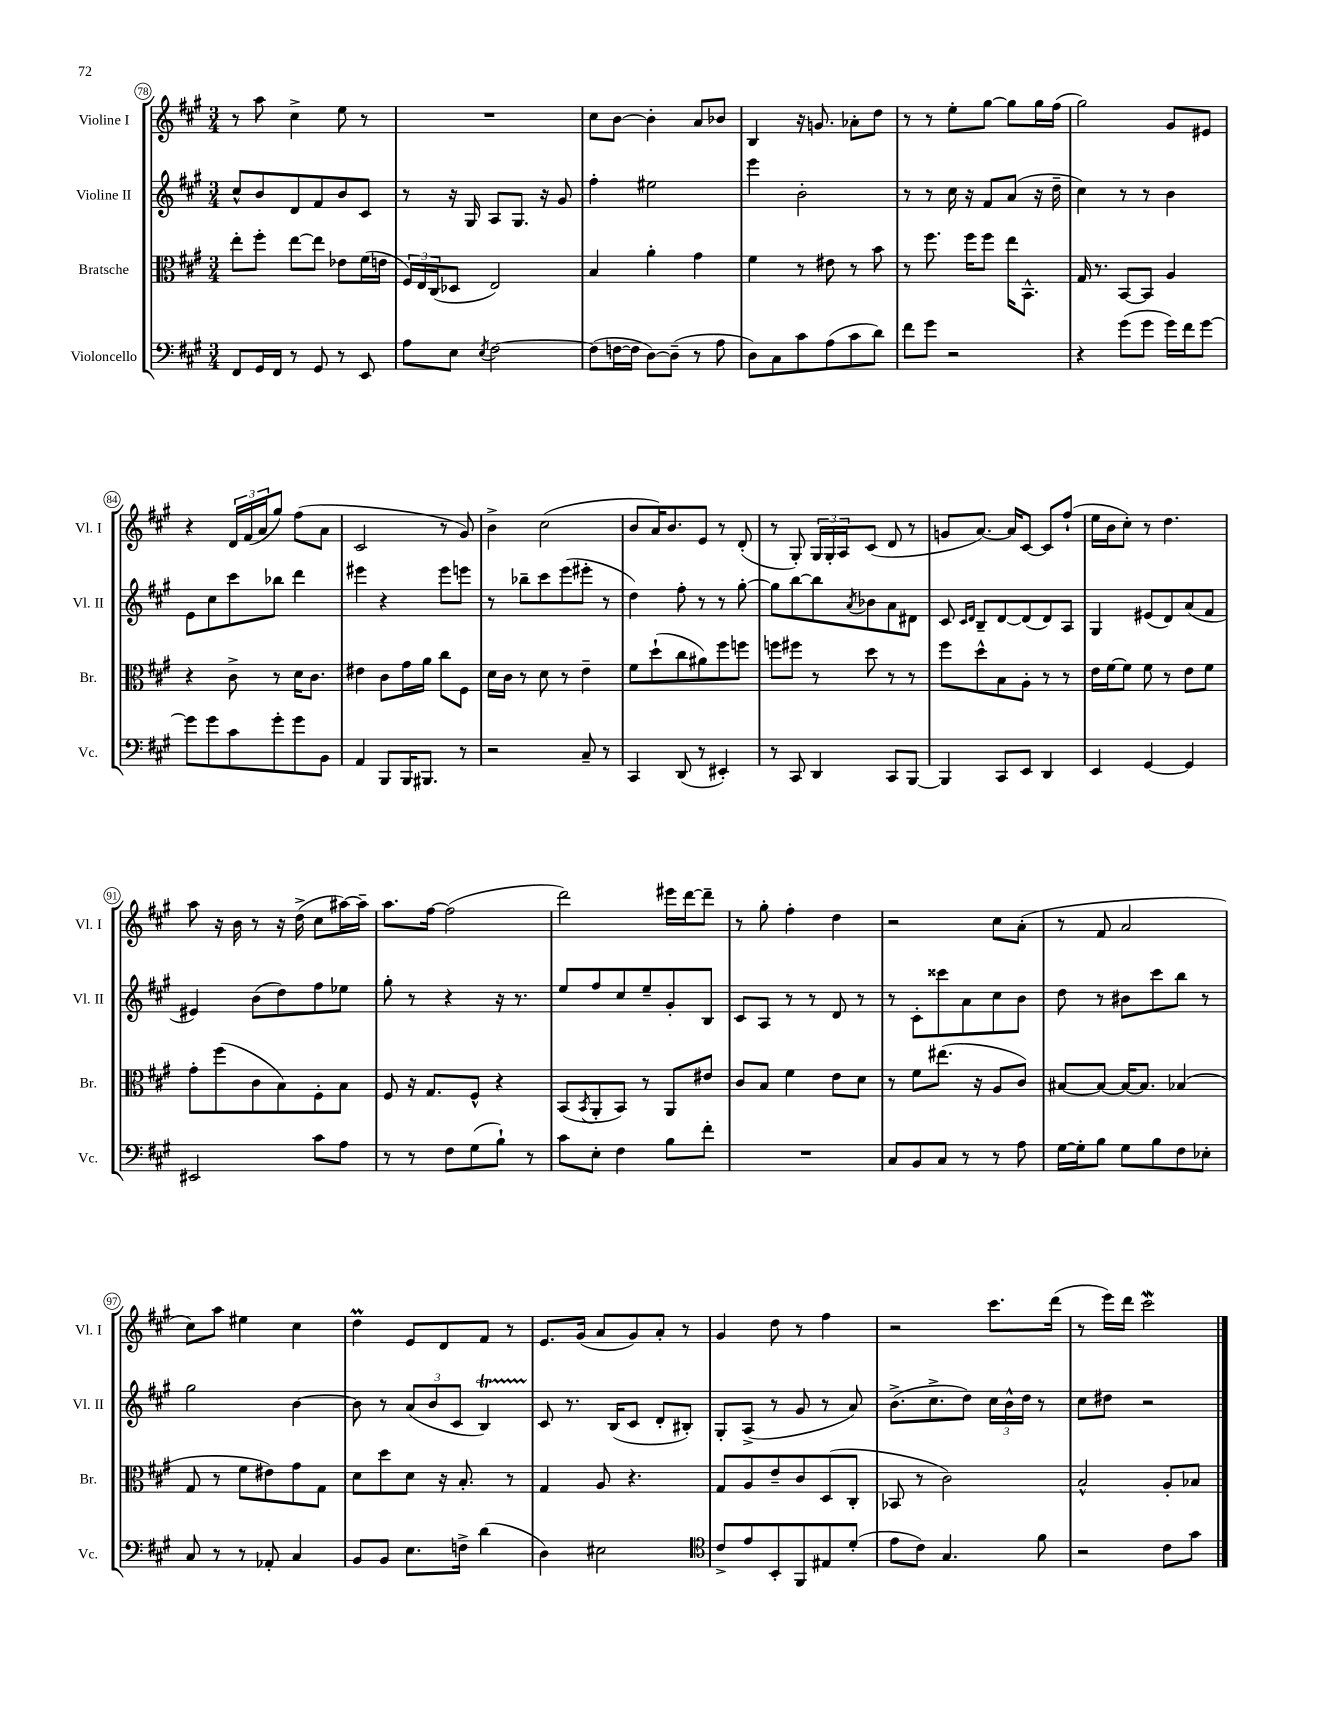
<<
\new StaffGroup <<
\new Staff = "s0" \with { instrumentName = "Violine I" shortInstrumentName = "Vl. I" } {
    \clef treble \key a \major \numericTimeSignature \time 3/4
    r8 a''8 cis''4-> e''8 r8 |
    R2. |
    cis''8 b'8~ b'4-. a'8 bes'8 |
    b4 r16 g'8. aes'8-. d''8 |
    r8 r8 e''8-. gis''8~ gis''8 gis''16 fis''16( |
    gis''2) gis'8 eis'8 |
    r4 \tuplet 3/2 { d'16 fis'16( a'16 } gis''8) fis''8( a'8 |
    cis'2 r8 gis'8) |
    b'4-> cis''2( |
    b'8 a'16) b'8. e'8 r8 d'8-.( |
    r8 gis8-.) \tuplet 3/2 { gis16 gis16-. a16 } cis'8( d'8 r8 |
    g'8 a'8.~) a'16 cis'8~ cis'8 fis''8-!( |
    e''16 b'16 cis''8-.) r8 d''4. |
    a''8 r16 b'16 r8 r16 d''16->( cis''8 ais''16~) ais''16-- |
    a''8. fis''16~ fis''2( |
    d'''2) eis'''16 d'''16~ d'''8-- |
    r8 gis''8-. fis''4-. d''4 |
    r2 cis''8 a'8-.( |
    r8 fis'8 a'2 |
    cis''8) a''8 eis''4 cis''4 |
    d''4\prall e'8 d'8 fis'8 r8 |
    e'8. gis'16( a'8 gis'8) a'8-. r8 |
    gis'4 d''8 r8 fis''4 |
    r2 cis'''8. d'''16( |
    r8 e'''16) d'''16 cis'''2\mordent \bar "|." |
}
\new Staff = "s1" \with { instrumentName = "Violine II" shortInstrumentName = "Vl. II" } {
    \clef treble \key a \major \numericTimeSignature \time 3/4
    cis''8-^ b'8 d'8 fis'8 b'8 cis'8 |
    r8 r16 gis16 a8 gis8. r16 gis'8 |
    fis''4-. eis''2 |
    e'''4 b'2-. |
    r8 r8 cis''16 r16 fis'8 a'8( r16 d''16-- |
    cis''4) r8 r8 b'4 |
    e'8 cis''8 cis'''8 bes''8 d'''4 |
    eis'''4 r4 eis'''8 e'''8 |
    r8 bes''8-- cis'''8 e'''8( eis'''8-. r8 |
    d''4) fis''8-. r8 r8 gis''8~-. |
    gis''8 b''8~ b''8 \acciaccatura { a'8 } bes'8 a'8 dis'8 |
    cis'8 \grace { cis'16 d'16 } b8-- d'8~ d'8( d'8) a8 |
    gis4 eis'8( d'8) a'8( fis'8 |
    eis'4) b'8( d''8) fis''8 ees''8 |
    gis''8-. r8 r4 r16 r8. |
    e''8 fis''8 cis''8 e''8-- gis'8-. b8 |
    cis'8 a8 r8 r8 d'8 r8 |
    r8 cis'8-. cisis'''8 a'8 cis''8 b'8 |
    d''8 r8 bis'8 cis'''8 b''8 r8 |
    gis''2 b'4~ |
    b'8 r8 \tuplet 3/2 { a'8( b'8 cis'8 } b4\startTrillSpan) |
    cis'8\stopTrillSpan r8. b16( cis'8 d'8-. bis8-.) |
    gis8-. a8->( r8 gis'8 r8 a'8) |
    b'8.->( cis''8.-> d''8) \tuplet 3/2 { cis''16 b'16-^ d''16 } r8 |
    cis''8 dis''8 r2 \bar "|." |
}
\new Staff = "s2" \with { instrumentName = "Bratsche" shortInstrumentName = "Br." } {
    \clef alto \key a \major \numericTimeSignature \time 3/4
    e''8-. fis''8-. e''8~ e''8 ees'8 fis'16( e'16 |
    \tuplet 3/2 { fis16) e16 cis16( } des8 e2) |
    b4 a'4-. gis'4 |
    fis'4 r8 eis'8 r8 b'8 |
    r8 fis''8. fis''16 fis''8 e''16 b,8.-^ |
    gis16 r8. b,8~ b,8 a4 |
    r4 cis'8-> r8 d'16 cis'8. |
    eis'4 cis'8 gis'16 a'16 cis''8 fis8 |
    d'16 cis'16 r8 d'8 r8 e'4-- |
    fis'8 d''8-!( cis''8 ais'8) fis''8 f''8 |
    f''8 fis''8 r8 d''8 r8 r8 |
    fis''8 d''8-^ b8 a8-. r8 r8 |
    e'16 fis'16~ fis'8 fis'8 r8 e'8 fis'8 |
    gis'8-. fis''8( cis'8 b8) fis8-. b8 |
    fis8 r16 gis8. fis8-^ r4 |
    b,8( \acciaccatura { b,8 } a,8-. b,8) r8 a,8 eis'8 |
    cis'8 b8 fis'4 e'8 d'8 |
    r8 fis'8 eis''8.( r16 a8 cis'8) |
    bis8~ bis8~ bis16~ bis8. bes4( |
    gis8 r8 fis'8 eis'8) gis'8 gis8 |
    d'8 d''8 d'8 r16 b8.-. r8 |
    gis4 a8 r4. |
    gis8 a8 e'8-- cis'8 d8( cis8-. |
    bes,8 r8 cis'2) |
    b2-^ a8-. bes8 \bar "|." |
}
\new Staff = "s3" \with { instrumentName = "Violoncello" shortInstrumentName = "Vc." } {
    \clef bass \key a \major \numericTimeSignature \time 3/4
    fis,8 gis,16 fis,16 r8 gis,8 r8 e,8 |
    a8 e8 \acciaccatura { e8 } fis2~ |
    fis8( f16~ f16 d8~) d8--( r8 a8 |
    d8) cis8 cis'8 a8( cis'8 d'8) |
    fis'8 gis'8 r2 |
    r4 gis'8( gis'8 gis'16) fis'16 gis'8~ |
    gis'8 gis'8 cis'8 gis'8-. gis'8 b,8 |
    a,4 b,,8 b,,16 bis,,8. r8 |
    r2 cis8-- r8 |
    cis,4 d,8( r8 eis,4-.) |
    r8 cis,8 d,4 cis,8 b,,8~ |
    b,,4 cis,8 e,8 d,4 |
    e,4 gis,4~ gis,4 |
    eis,2 cis'8 a8 |
    r8 r8 fis8 gis8( b8-!) r8 |
    cis'8 e8-. fis4 b8 fis'8-. |
    R2. |
    cis8 b,8 cis8 r8 r8 a8 |
    gis16~ gis16-. b8 gis8 b8 fis8 ees8-. |
    cis8 r8 r8 aes,8-. cis4 |
    b,8 b,8 e8. f16-> d'4( |
    d4) eis2 |
    \clef tenor cis'8-> e'8 b,8-. fis,8 eis8 d'8-.( |
    e'8 cis'8) gis4. fis'8 |
    r2 cis'8 gis'8 \bar "|." |
}
>>
>>
\layout { \context { \Score currentBarNumber = #78 \override BarNumber.stencil = #(make-stencil-circler 0.1 0.3 ly:text-interface::print) } }
